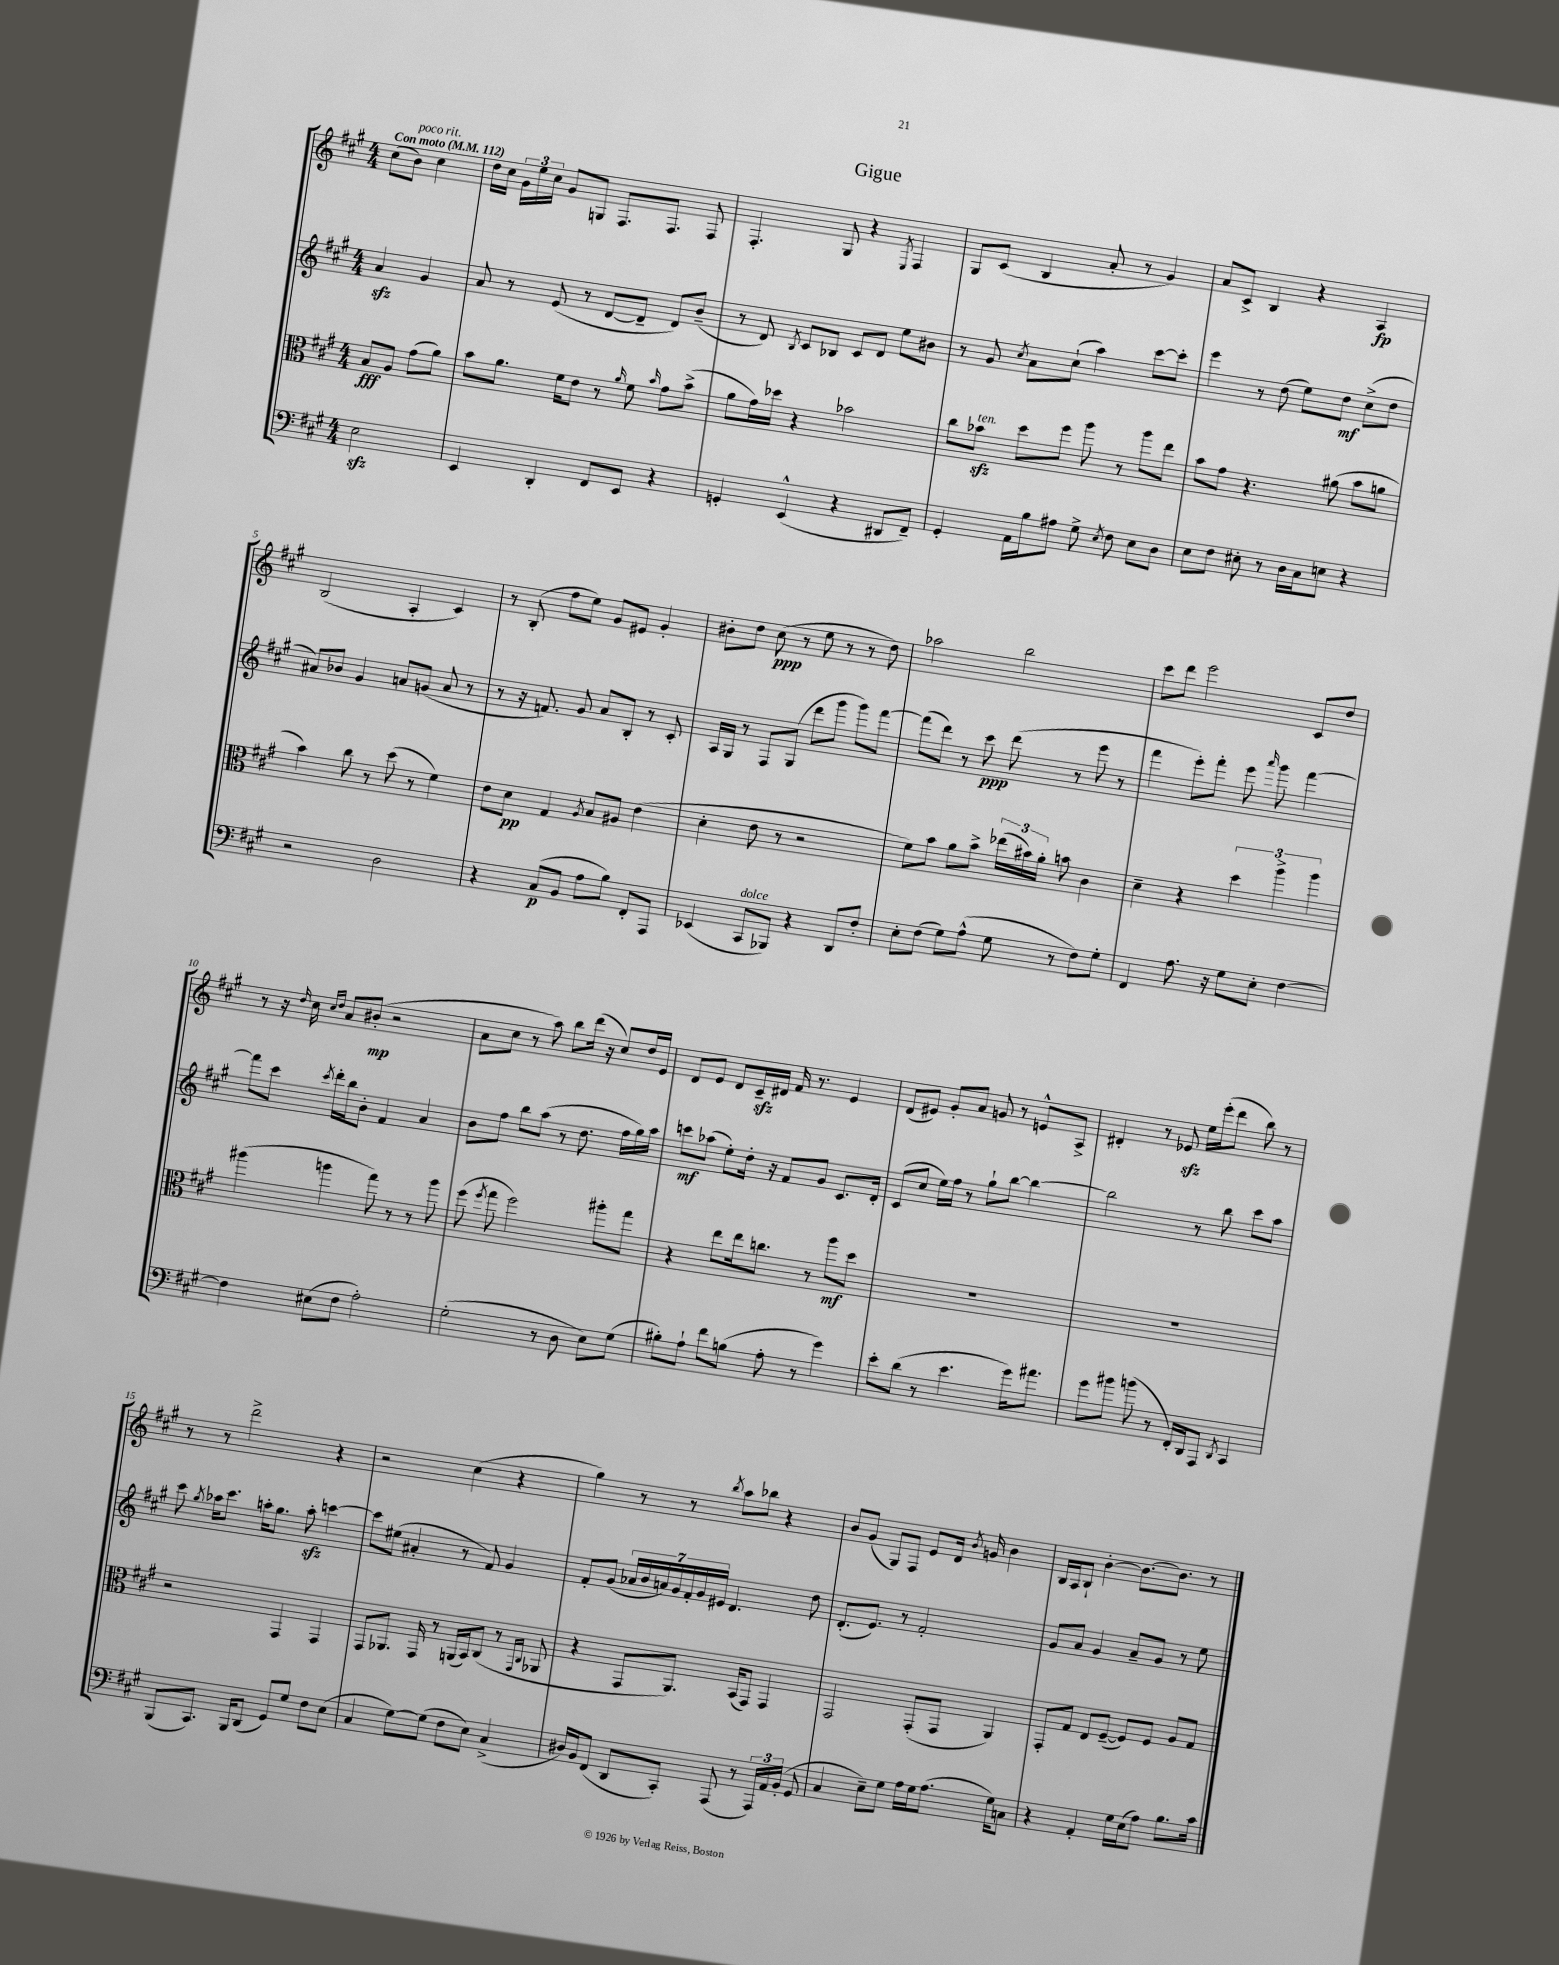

**kern	**dynam	**kern	**dynam	**kern	**dynam	**kern	**dynam
*part4	*part4	*part3	*part3	*part2	*part2	*part1	*part1
*staff4	*staff4	*staff3	*staff3	*staff2	*staff2	*staff1	*staff1
*clefF4	*	*clefC3	*	*clefG2	*	*clefG2	*
*k[f#c#g#]	*	*k[f#c#g#]	*	*k[f#c#g#]	*	*k[f#c#g#]	*
*M4/4	*	*M4/4	*	*M4/4	*	*M4/4	*
*MM112	*	*MM112	*	*MM112	*	*MM112	*
=	=	=	=	=	=	=	=
!	!	!	!	!	!	!LO:TX:a:B:t=Con moto	!
2Ezz\	.	8B/L	fff	4azz/	.	(8cc#\L	.
!	!	!	!	!	!	!LO:TX:a:i:t=poco rit.	!
.	.	8A/J	.	.	.	8b\J)	.
.	.	(8g#\L	.	4g#/	.	4cc#\	.
.	.	8a\J)	.	.	.	.	.
=1	=1	=1	=1	=1	=1	=1	=1
4EE/	.	8b\L	.	8a/	.	16dd\LL	.
.	.	.	.	.	.	16cc#\JJ	.
.	.	8.a\J	.	8r	.	24g#\LL	.
.	.	.	.	.	.	24ee\	.
.	.	.	.	.	.	24cc#\JJ	.
4DD'/	.	.	.	(8e/	.	8g#/L	.
.	.	16f#\KL	.	.	.	.	.
.	.	8e\J	.	8r	.	8Gn/J	.
8FF#/L	.	8r	.	[8d/L	.	8.F#/L	.
.	.	16qqa/	.	.	.	.	.
8EE/J	.	8f#\	.	8d~/J]	.	.	.
.	.	.	.	.	.	8.F#/J	.
.	.	16qqb/	.	.	.	.	.
4r	.	8g#\L	.	8d/L)	.	.	.
.	.	(8b^\J	.	(8b~/J	.	8F#/	.
=2	=2	=2	=2	=2	=2	=2	=2
4GGn'/	.	8a\L	.	8r	.	4.F#'/	.
.	.	16g#\L)	.	8d/)	.	.	.
.	.	16dd-X\JJ	.	.	.	.	.
.	.	.	.	8qB/	.	.	.
(4EE^^/	.	4r	.	8c#/L	.	.	.
.	.	.	.	8B-X/J	.	8G#/	.
4r	.	2b-X\	.	8c#/L	.	4r	.
.	.	.	.	8d/J	.	.	.
.	.	.	.	.	.	8qE/	.
8DD#X/L	.	.	.	8ee\L	.	4F#/	.
8FF#~/J)	.	.	.	8b#X\J	.	.	.
=3	=3	=3	=3	=3	=3	=3	=3
4GG#'/	.	8cc#\L	.	8r	.	8G#/L	.
!	!	!LO:TX:a:i:t=ten.	!	!	!	!	!
.	.	8b-Xzz\J	.	8g#/	.	(8c#/J	.
.	.	.	.	8qcc#/	.	.	.
16AA\LL	.	8dd\L	.	8a\L	.	4B/	.
16B\J	.	.	.	.	.	.	.
8A#X\J	.	8ff#\J	.	(8cc#`\J	.	.	.
8G#^\	.	8aa\	.	4aa\)	.	8a'/	.
8qE/	.	.	.	.	.	.	.
8F#\	.	8r	.	.	.	8r	.
8E\L	.	8aa\L	.	[8ccc#\L	.	4g#/)	.
8D\J	.	8ee\J	.	8ccc#'\J]	.	.	.
=4	=4	=4	=4	=4	=4	=4	=4
8E\L	.	8b\L	.	4eee\	.	8a/L	.
8F#\J	.	8g#\J	.	.	.	8c#^/J	.
8E#X'\	.	4.r	.	8r	.	4B/	.
8r	.	.	.	(8dd\	.	.	.
16D\LL	.	.	.	8ee\L)	.	4r	.
16C#\J	.	.	.	.	.	.	.
8En\J	.	(8a#X\	.	8dd\J	mf	.	.
4r	.	8b\L	.	(8cc#^\L	.	4A/	fp
.	.	8an\J	.	8dd\J	.	.	.
!!LO:LB:g=z
=5	=5	=5	=5	=5	=5	=5	=5
2r	.	4b\)	.	8a#X/L)	.	(2B/	.
.	.	.	.	8b-X/J	.	.	.
.	.	8cc#\	.	4g#/	.	.	.
.	.	8r	.	.	.	.	.
2D\	.	(8dd\	.	8an/L	.	4A'/	.
.	.	8r	.	(8gn/J	.	.	.
.	.	4f#\)	.	8a/	.	4c#/)	.
.	.	.	.	8r	.	.	.
=6	=6	=6	=6	=6	=6	=6	=6
4r	.	8e\L	.	8r	.	8r	.
.	.	8d\J	pp	16r	.	(8B'/	.
.	.	.	.	8.fn/)	.	.	.
(8C#/L	p	4G#/	.	.	.	8ff#\L	.
8BB/J	.	.	.	8g#/	.	8ee\J)	.
.	.	8qA/	.	.	.	.	.
8A\L	.	8B/L	.	8a/L	.	8g#/L	.
8B\J)	.	8A#X/J	.	8B'/J	.	8e#X/J	.
8FF#'/L	.	(4e\	.	8r	.	4g#'/	.
8AAA/J	.	.	.	8c#'/	.	.	.
=7	=7	=7	=7	=7	=7	=7	=7
(4EE-X/	.	4d'\	.	16A/LL	.	8b#X'\L	.
.	.	.	.	16G#/JJ	.	.	.
.	.	.	.	8r	.	8dd\J	.
!LO:TX:a:i:t=dolce	!	!	!	!	!	!	!
8CC#/L	.	8e\	.	8F#/L	.	(8cc#\	ppp
8BBB-X/J)	.	8r	.	(8G#/J	.	8r	.
4r	.	2r	.	8ddd\L	.	8ee\	.
.	.	.	.	8ggg#\J	.	8r	.
8DD/L	.	.	.	8ggg#\L)	.	8r	.
8F#'/J	.	.	.	[8fff#\J	.	8dd\)	.
=8	=8	=8	=8	=8	=8	=8	=8
8E'\L	.	8f#\L)	.	(8fff#\L]	.	2aa-X\	.
(8F#\J	.	8b\J	.	8ddd\J)	.	.	.
8G#\L)	.	8a\L	.	8r	.	.	.
(8A^^\J	.	8b^\J	.	8ccc#\	ppp	.	.
8G#\	.	(24ee-X\LL	.	(8ddd\	.	2bb\	.
.	.	24b#X\)	.	.	.	.	.
.	.	24a'\JJ	.	.	.	.	.
8r	.	8bn\	.	8r	.	.	.
8F#\L)	.	4c#\	.	8eee\	.	.	.
8G#'\J	.	.	.	8r	.	.	.
=9	=9	=9	=9	=9	=9	=9	=9
4FF#/	.	4d~\	.	4fff#\	.	8ccc#\L	.
.	.	.	.	.	.	8ddd\J	.
8.A\	.	4r	.	8eee'\L)	.	2eee\	.
.	.	.	.	8fff#'\J	.	.	.
16r	.	.	.	.	.	.	.
8G#\L	.	6dd\	.	8eee\	.	.	.
.	.	.	.	16qqaaa/	.	.	.
8E'\J	.	.	.	8ggg#\	.	.	.
.	.	6aa^\	.	.	.	.	.
[4F#\	.	.	.	[4fff#\	.	8c#/L	.
.	.	6aa\	.	.	.	.	.
.	.	.	.	.	.	8dd/J	.
!!LO:LB:g=z
=10	=10	=10	=10	=10	=10	=10	=10
4F#\]	.	(4aa#X\	.	8fff#\L]	.	8r	.
.	.	.	.	8ccc#\J	.	16r	.
.	.	.	.	.	.	16qqdd/	.
.	.	.	.	.	.	16cc#\	.
.	.	.	.	.	.	16qqcc#/LL	.
.	.	.	.	8qccc#/	.	16qqdd/JJ	.
(8E#X\L	.	4aan\	.	16ddd'\LL	.	8a/L	.
.	.	.	.	16bb\J	.	.	.
8F#\J	.	.	.	8b'\J	.	(8b#X'/J	mp
2A'\)	.	8gg#\)	.	4f#/	.	2r	.
.	.	8r	.	.	.	.	.
.	.	8r	.	4a/	.	.	.
.	.	8aa\	.	.	.	.	.
=11	=11	=11	=11	=11	=11	=11	=11
(2G#'\	.	(8ff#\	.	8b\L	.	8a\L	.
.	.	8qff#/	.	.	.	.	.
.	.	8gg#\	.	8ff#\J	.	8cc#\J	.
.	.	2ff#\)	.	8bb\L	.	8r	.
.	.	.	.	(8aa\J	.	8aa\)	.
8r	.	.	.	8r	.	8bb\L	.
8D\	.	.	.	8.dd\	.	(16ddd\Jk	.
.	.	.	.	.	.	16r	.
8E\L)	.	8aa#X'\L	.	.	.	8cc#/L)	.
.	.	.	.	16ff#\LL	.	.	.
(8G#\J	.	8gg#\J	.	16gg#\)	.	16dd/L	.
.	.	.	.	16aa\JJ	.	16e/JJ	.
=12	=12	=12	=12	=12	=12	=12	=12
8B#X'\L)	.	4r	.	8cccn\L	mf	8d/L	.
8A`\J	.	.	.	(8aa-X\J	.	8e/J	.
8f#\L	.	8ee\L	.	8ee'\L)	.	8d/L	.
(8Bn\J	.	16ee\k	.	16dd'\Jk	.	16c#zz~/L	.
.	.	8.ccn\J	.	16r	.	16d#X/JJ	.
8A'\	.	.	.	8f#/L	.	16f#/	.
.	.	.	.	.	.	8.r	.
8r	.	8r	.	8g#/J	.	.	.
4g#\)	.	8aa\L	mf	8.c#/L	.	4e/	.
.	.	8dd\J	.	.	.	.	.
.	.	.	.	16d'/Jk	.	.	.
=13	=13	=13	=13	=13	=13	=13	=13
8e'\L	.	1r	.	(8c#/L	.	(8d/L	.
(8d\J	.	.	.	8cc#/J	.	8e#X/J)	.
8r	.	.	.	16ee\LL)	.	8g#'/L	.
.	.	.	.	16ff#\JJ	.	.	.
4.e\	.	.	.	8r	.	8a/J	.
.	.	.	.	8gg#`\L	.	8gn/	.
.	.	.	.	[8bb\J	.	8r	.
16g#\KL)	.	.	.	4bb\_	.	8en^^/L	.
8.a#X\J	.	.	.	.	.	.	.
.	.	.	.	.	.	8A^/J	.
=14	=14	=14	=14	=14	=14	=14	=14
8g#\L	.	1r	.	2bb\]	.	4d#X'/	.
8b#X\J	.	.	.	.	.	.	.
(8bn\	.	.	.	.	.	8r	.
8r	.	.	.	.	.	8e-Xzz/	.
16FF#'/LL)	.	.	.	8r	.	16ee\LL	.
16DD/J	.	.	.	.	.	(16eee'\J	.
8AAA/J	.	.	.	8bb\	.	8ddd\J	.
8qDD/	.	.	.	.	.	.	.
4CC#/	.	.	.	8ccc#\L	.	8bb\)	.
.	.	.	.	8aa\J	.	8r	.
!!LO:LB:g=z
=15	=15	=15	=15	=15	=15	=15	=15
(8BBB/L	.	2r	.	8ccc#\	.	8r	.
.	.	.	.	8qgg#/	.	.	.
8.CC#/J)	.	.	.	16aa-X\KL	.	8r	.
.	.	.	.	8.ccc#\J	.	.	.
.	.	.	.	.	.	2ddd^\	.
16BBB/KL	.	.	.	.	.	.	.
(8DD/J	.	.	.	16aan'\KL	.	.	.
.	.	.	.	8.gg#\J	.	.	.
8GG#/L)	.	4GG#/	.	.	.	.	.
8G#/J	.	.	.	8aazz'\	.	.	.
8F#\L	.	4GG#/	.	[4cccn\	.	4r	.
(8E\J	.	.	.	.	.	.	.
=16	=16	=16	=16	=16	=16	=16	=16
4C#/	.	8GG#/L	.	8ccc\L]	.	2r	.
.	.	8.AA-X/J	.	(8ee#X\J	.	.	.
[8G#\L)	.	.	.	4a#X'/	.	.	.
.	.	16GG#/	.	.	.	.	.
(8G#\J]	.	8r	.	.	.	.	.
8F#\L	.	(16AAn/LL	.	8r	.	(4cc#\	.
.	.	16BB/J)	.	.	.	.	.
8E\J)	.	(8C#/J	.	8f#/)	.	.	.
(4C#^/	.	8r	.	4g#/	.	4r	.
.	.	16qqGG#/LL	.	.	.	.	.
.	.	16qqC#/JJ	.	.	.	.	.
.	.	8AA-X/	.	.	.	.	.
=17	=17	=17	=17	=17	=17	=17	=17
16D#X/LL)	.	4r	.	8f#'/L	.	4gg#\)	.
16BB/J	.	.	.	.	.	.	.
(8FF#/J	.	.	.	(8g#/J	.	.	.
8DD/L	.	8GG#/L	.	28a-X/LL	.	8r	.
.	.	.	.	28b/	.	.	.
.	.	.	.	28an/)	.	.	.
.	.	.	.	28g#/	.	.	.
8CC#'/J)	.	8.AA/J)	.	.	.	8r	.
.	.	.	.	28f#'/	.	.	.
.	.	.	.	28g#/	.	.	.
.	.	.	.	28e#X/JJ	.	.	.
.	.	.	.	.	.	8qbb/	.
(8AAA/	.	.	.	4.d/	.	8aa\L	.
.	.	(16BB/KL	.	.	.	.	.
8r	.	8GG#/J)	.	.	.	8bb-X\J	.
24AAA/LL)	.	4GG#/	.	.	.	4r	.
24AA/	.	.	.	.	.	.	.
(24BB'/JJ	.	.	.	.	.	.	.
8GG#/	.	.	.	8dd\	.	.	.
=18	=18	=18	=18	=18	=18	=18	=18
4C#/	.	2GG#/	.	(8.d'/L	.	8b/L	.
.	.	.	.	.	.	(8g#/J	.
.	.	.	.	8.e/J)	.	.	.
8E~\L)	.	.	.	.	.	8G#/L)	.
8G#\J	.	.	.	8r	.	8F#/J	.
16A\LL	.	(8GG#'/L	.	2f#'/	.	8e/L	.
16G#\J	.	.	.	.	.	.	.
(8.A\J	.	8GG#/J	.	.	.	16d/Jk	.
.	.	.	.	.	.	8qb/	.
.	.	.	.	.	.	16gn/	.
.	.	4AA/)	.	.	.	4b\	.
16G#\KL)	.	.	.	.	.	.	.
8Cn\J	.	.	.	.	.	.	.
=19	=19	=19	=19	=19	=19	=19	=19
4r	.	8GG#'/L	.	8g#/L	.	16B/LL	.
.	.	.	.	.	.	16A/J	.
.	.	8G#/J	.	8a/J	.	8B`/J	.
4AA'/	.	8E/L	.	4g#/	.	[4b'\	.
.	.	([8F#~/J	.	.	.	.	.
16G#\LL	.	8F#/L])	.	8a~/L	.	8.b\L_	.
(16E\J	.	.	.	.	.	.	.
8A\J)	.	8F#/J	.	8g#/J	.	.	.
.	.	.	.	.	.	8.b\J]	.
8.B\L	.	8A/L	.	8r	.	.	.
.	.	8G#/J	.	8ee\	.	8r	.
16c#\Jk	.	.	.	.	.	.	.
==	==	==	==	==	==	==	==
*-	*-	*-	*-	*-	*-	*-	*-
